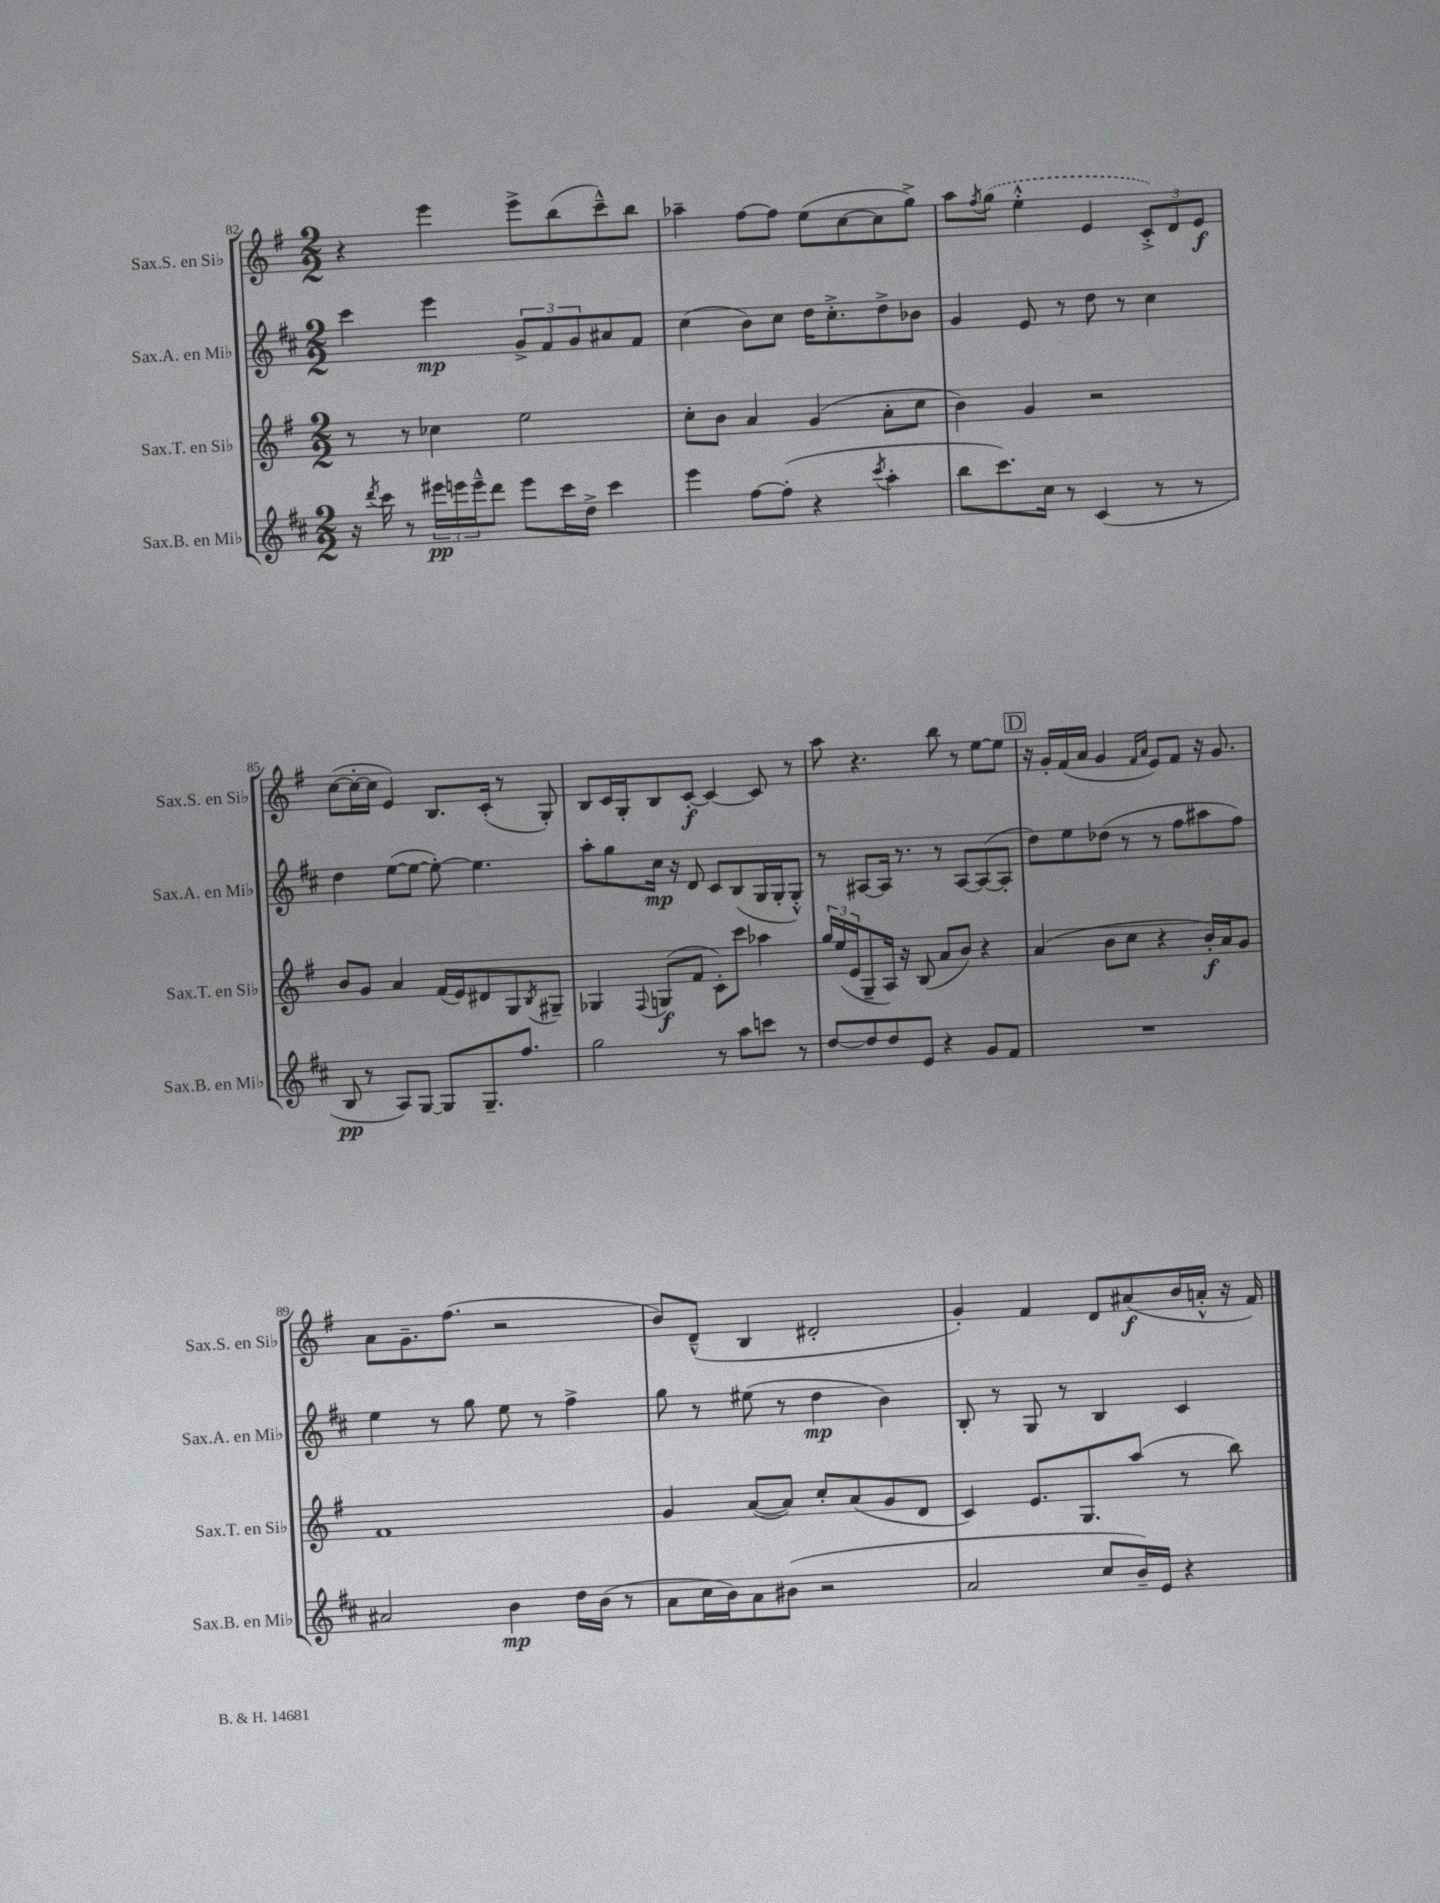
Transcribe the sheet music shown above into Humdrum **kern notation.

**kern	**kern	**kern	**kern
*staff4	*staff3	*staff2	*staff1
*clefG2	*clefG2	*clefG2	*clefG2
*k[f#c#]	*k[f#]	*k[f#c#]	*k[f#]
*M2/2	*M2/2	*M2/2	*M2/2
16r	8r	4ccc#	4r
8qddd	.	.	.
16ccc#	.	.	.
8r	8r	.	.
24eee#	4cc-	4eee	4eee
24eee	.	.	.
24eee~^^	.	.	.
8ddd	.	.	.
8eee	2ee	12g^	8eee^
.	.	12f#	.
16ccc#	.	.	(8bb
.	.	12g	.
16dd^	.	.	.
4ccc#	.	8a#	8ccc~^^)
.	.	8f#	8bb
=	=	=	=
4eee	8cc'	(4cc#	4aa-~
.	8b	.	.
[8ff#	4a	8b)	[8ff#
(8ff#']	.	8cc#	8ff#]
4r	(4g	16dd	(8ee
.	.	8.cc#'^	.
.	.	.	[8cc
8qccc#	.	.	.
4aa'	8a'	8dd^	8cc]
.	8cc	8b-	8gg^)
=	=	=	=
8bb	4b)	4g	8aa
.	.	.	8qff#
8.ccc#)	.	.	(8gg
.	4g	8e	4ee'^^
16cc#	.	.	.
8r	.	8r	.
(4c#	2r	8dd	4e
.	.	8r	.
8r	.	4cc#	12c'^)
.	.	.	12d
8r	.	.	.
.	.	.	12e
=	=	=	=
8B	8b	4dd	([8cc
8r	8g	.	16cc'_
.	.	.	16cc]
8A)	4a	([8ee	4e)
[8G	.	8ee_	.
8G]	(16f#	8ee'_)	8.B
.	16e)	.	.
8.G~	8d#	4.ee]	.
.	.	.	(16c'
.	8G	.	8r
8.ff#	.	.	.
.	8qB	.	.
.	8G#~	.	8G')
=	=	=	=
2gg	4G-	8aa'	8B
.	.	8gg	16c
.	.	.	16G'
.	8qqF#	.	.
.	(8G	16cc#	8B
.	.	16r	.
.	8f#	8d	[8c'
8r	8c')	8c#	4c_
8aa	8ccc	(8B	.
8ccc	4aa-	16G	8c]
.	.	16G'	.
8r	.	8G'^^)	8r
=	=	=	=
[8dd	24gg	8r	8aa
.	(24ee	.	.
.	24e	.	.
8dd]	8G~	[8A#	4.r
8dd	16A)	16A#]	.
.	16r	8.r	.
8e	(8B	.	.
4r	8a	8r	8bb
.	8b)	[8A#	8r
8g	4r	(8A#_	[8ee
8f#	.	8A#']	8ee]
=	=	=	=
1r	(4a	8dd)	16r
.	.	.	16g'
.	.	8ee	(16f#
.	.	.	16a
.	8b	(8dd-	4g
.	8cc	8r	.
.	.	.	16qqf#
.	.	.	16qqa
.	4r	8r	8e)
.	.	8ff#	8f#
.	16b')	8aa#	16r
.	16a	.	8.g
.	8g	8ff#)	.
=	=	=	=
2a#	1f#	4ee	8a
.	.	.	8.g~
.	.	8r	.
.	.	.	(8.ff#
.	.	8gg	.
4b	.	8ee	2r
.	.	8r	.
16dd	.	4ff#^	.
(16b	.	.	.
8r	.	.	.
=	=	=	=
8a	4g	8gg	8b)
16cc#	.	8r	(8d~^^
16b)	.	.	.
8a	([8a	(8ee#	4B
(8b#	8a])	8r	.
2r	8cc'	4dd	2d#'
.	(8a	.	.
.	8g	4b)	.
.	8d	.	.
=	=	=	=
2a	4c)	8B'	4g')
.	.	8r	.
.	8.e	8G	4f#
.	.	8r	.
.	8.G	.	.
8cc#	.	4B	8d
16b~)	(8aa	.	(8a#
16e	.	.	.
4r	8r	4c#	16b
.	.	.	16a'^^
.	8bb)	.	16r
.	.	.	16f#)
==	==	==	==
*-	*-	*-	*-
